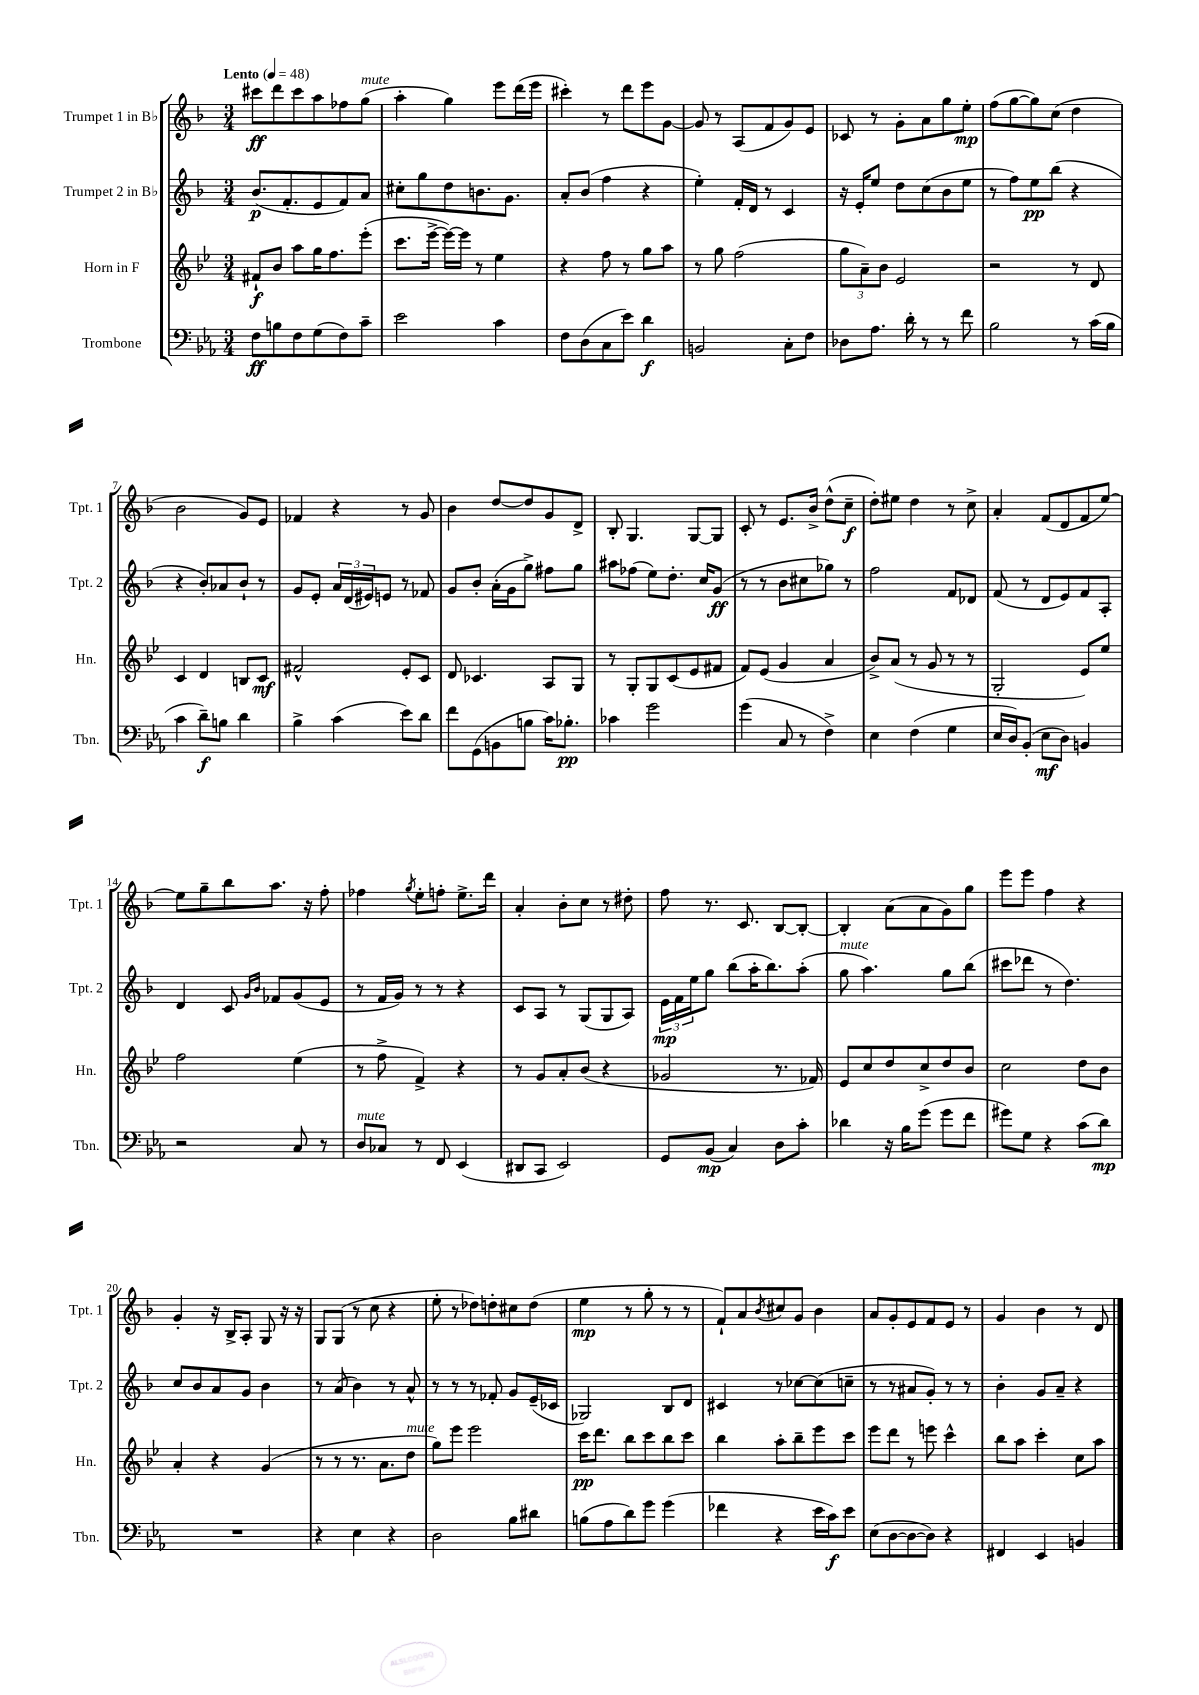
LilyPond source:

<<
\new StaffGroup <<
\new Staff = "s0" \with { instrumentName = "Trumpet 1 in Bb" shortInstrumentName = "Tpt. 1" } {
    \clef treble \key f \major \numericTimeSignature \time 3/4 \tempo "Lento" 4 = 48
    cis'''8\ff d'''8 cis'''8 a''8 fes''8 g''8^\markup { \italic "mute" }( |
    a''4-. g''4) e'''8 d'''16( e'''16 |
    cis'''4-.) r8 d'''8 e'''8 g'8~ |
    g'8 r8 a8( f'8 g'8) e'8 |
    ces'8 r8 g'8-. a'8 g''8 e''8-.\mp |
    f''8( g''8~ g''8) c''8( d''4 |
    bes'2 g'8) e'8 |
    fes'4 r4 r8 g'8 |
    bes'4 d''8~ d''8 g'8 d'8-> |
    bes8-. g4. g8~ g8 |
    c'8-. r8 e'8. bes'16-> d''8-^( c''8--\f |
    d''8-.) eis''8 d''4 r8 c''8-> |
    a'4-. f'8( d'8 f'8 e''8~) |
    e''8 g''8-- bes''8 a''8. r16 f''8-. |
    fes''4 \acciaccatura { g''8 } e''8-. f''8-. e''8.-> d'''16 |
    a'4-. bes'8-. c''8 r8 dis''8-. |
    f''8 r8. c'8. bes8~ bes8~-. |
    bes4-. a'8( a'8 g'8) g''8 |
    e'''8 e'''8 f''4 r4 |
    g'4-. r16 bes16-> a8-. g8 r16 r16 |
    g8 g8( r8 c''8 r4 |
    e''8-. r8 des''8) d''8-. cis''8 d''8( |
    e''4\mp r8 g''8-. r8 r8 |
    f'8-!) a'8 \acciaccatura { bes'8 } cis''8 g'8 bes'4 |
    a'8 g'8-. e'8 f'8 e'8 r8 |
    g'4 bes'4 r8 d'8 \bar "|." |
}
\new Staff = "s1" \with { instrumentName = "Trumpet 2 in Bb" shortInstrumentName = "Tpt. 2" } {
    \clef treble \key f \major \numericTimeSignature \time 3/4
    bes'8.\p( f'8.-. e'8 f'8) a'8 |
    cis''8-. g''8 d''8 b'8. g'8. |
    a'8-. bes'8( f''4 r4 |
    e''4-.) f'16-. d'16 r8 c'4 |
    r16 e'16-. e''8 d''8 c''8( bes'8 e''8 |
    r8 f''8) e''8\pp bes''8( r4 |
    r4 bes'8-.) aes'8 bes'8-! r8 |
    g'8 e'8-. \tuplet 3/2 { a'16 d'16( eis'16) } e'8 r8 fes'8 |
    g'8 bes'8-. a'16-.( g'16 g''8->) fis''8 g''8 |
    ais''8 fes''8( e''8) d''8.-. c''16 g'8\ff( |
    r8 r8 bes'8 cis''8 ges''8) r8 |
    f''2 f'8 des'8 |
    f'8( r8 d'8 e'8) f'8 a8-. |
    d'4 c'8 \grace { g'16 bes'16 } fes'8 g'8( e'8 |
    r8 f'16 g'16) r8 r8 r4 |
    c'8 a8 r8 g8( g8 a8) |
    \tuplet 3/2 { e'16\mp f'16 e''16 } g''8 bes''8( a''16-. bes''8.) a''8-.( |
    g''8^\markup { \italic "mute" } a''4.) g''8 bes''8( |
    cis'''8 des'''8 r8 d''4.) |
    c''8 bes'8 a'8 g'8 bes'4 |
    r8 a'8( bes'4) r8 a'8-^ |
    r8 r8 r8 fes'8-. g'8 e'16--( ces'16 |
    ges2) bes8 d'8 |
    cis'4 r8 ces''8~ ces''8( c''8-- |
    r8 r8 ais'8 g'8-.) r8 r8 |
    bes'4-. g'8 a'8-- r4 \bar "|." |
}
\new Staff = "s2" \with { instrumentName = "Horn in F" shortInstrumentName = "Hn." } {
    \clef treble \key bes \major \numericTimeSignature \time 3/4
    fis'8-!\f bes'8 a''8 g''16 f''8. ees'''8-.( |
    c'''8. ees'''16~-> ees'''16~) ees'''16 r8 ees''4 |
    r4 f''8 r8 g''8 a''8 |
    r8 g''8 f''2( |
    \tuplet 3/2 { g''8 a'8--) bes'8 } ees'2 |
    r2 r8 d'8 |
    c'4 d'4 b8 c'8\mf |
    fis'2-^ ees'8-. c'8 |
    d'8 ces'4. a8 g8 |
    r8 g8-. g8 c'8( ees'8 fis'8 |
    f'8) ees'8( g'4 a'4 |
    bes'8->) a'8( r8 g'8 r8 r8 |
    g2-. ees'8) ees''8 |
    f''2 ees''4( |
    r8 f''8-> f'4->) r4 |
    r8 g'8 a'8-. bes'8( r4 |
    ges'2 r8. fes'16) |
    ees'8 c''8 d''8 c''8-> d''8 bes'8 |
    c''2 d''8 bes'8 |
    a'4-. r4 g'4( |
    r8 r8 r8. a'8. d''8^\markup { \italic "mute" } |
    g''8) ees'''8 ees'''2 |
    c'''16\pp d'''8. bes''8 c'''8 bes''8 c'''8 |
    bes''4 a''8-. bes''8-- ees'''8 c'''8 |
    ees'''8 d'''8 r8 e'''8 c'''4-^ |
    bes''8 a''8 c'''4-. c''8 a''8 \bar "|." |
}
\new Staff = "s3" \with { instrumentName = "Trombone" shortInstrumentName = "Tbn." } {
    \clef bass \key ees \major \numericTimeSignature \time 3/4
    f8\ff b8 f8 g8( f8) c'8-- |
    ees'2 c'4 |
    f8 d8( c8 ees'8) d'4\f |
    b,2 c8-. f8 |
    des8 aes8. d'16-. r8 r8 f'8 |
    bes2 r8 c'16( bes16 |
    c'4 d'8--\f) b8 d'4 |
    bes4-> c'4( ees'8) d'8 |
    f'8 g,8( b,8 b8 c'16) bes8.-.\pp |
    ces'4 g'2 |
    g'4( c8 r8 f4->) |
    ees4 f4( g4 |
    ees16 d16) bes,8-.( ees8\mf d8) b,4 |
    r2 c8 r8 |
    d8^\markup { \italic "mute" } ces8 r8 f,8 ees,4( |
    dis,8 c,8 ees,2) |
    g,8 bes,8\mp( c4) d8 c'8-. |
    des'4 r16 bes16 g'8( g'8 f'8 |
    gis'8) g8 r4 c'8( d'8\mp) |
    R2. |
    r4 ees4 r4 |
    d2 bes8 dis'8 |
    b8( aes8 d'8) g'8 g'4( |
    fes'4 r4 ees'16 c'16\f) ees'8 |
    ees8( d8~ d8~ d8) r4 |
    fis,4 ees,4 b,4 \bar "|." |
}
>>
>>
